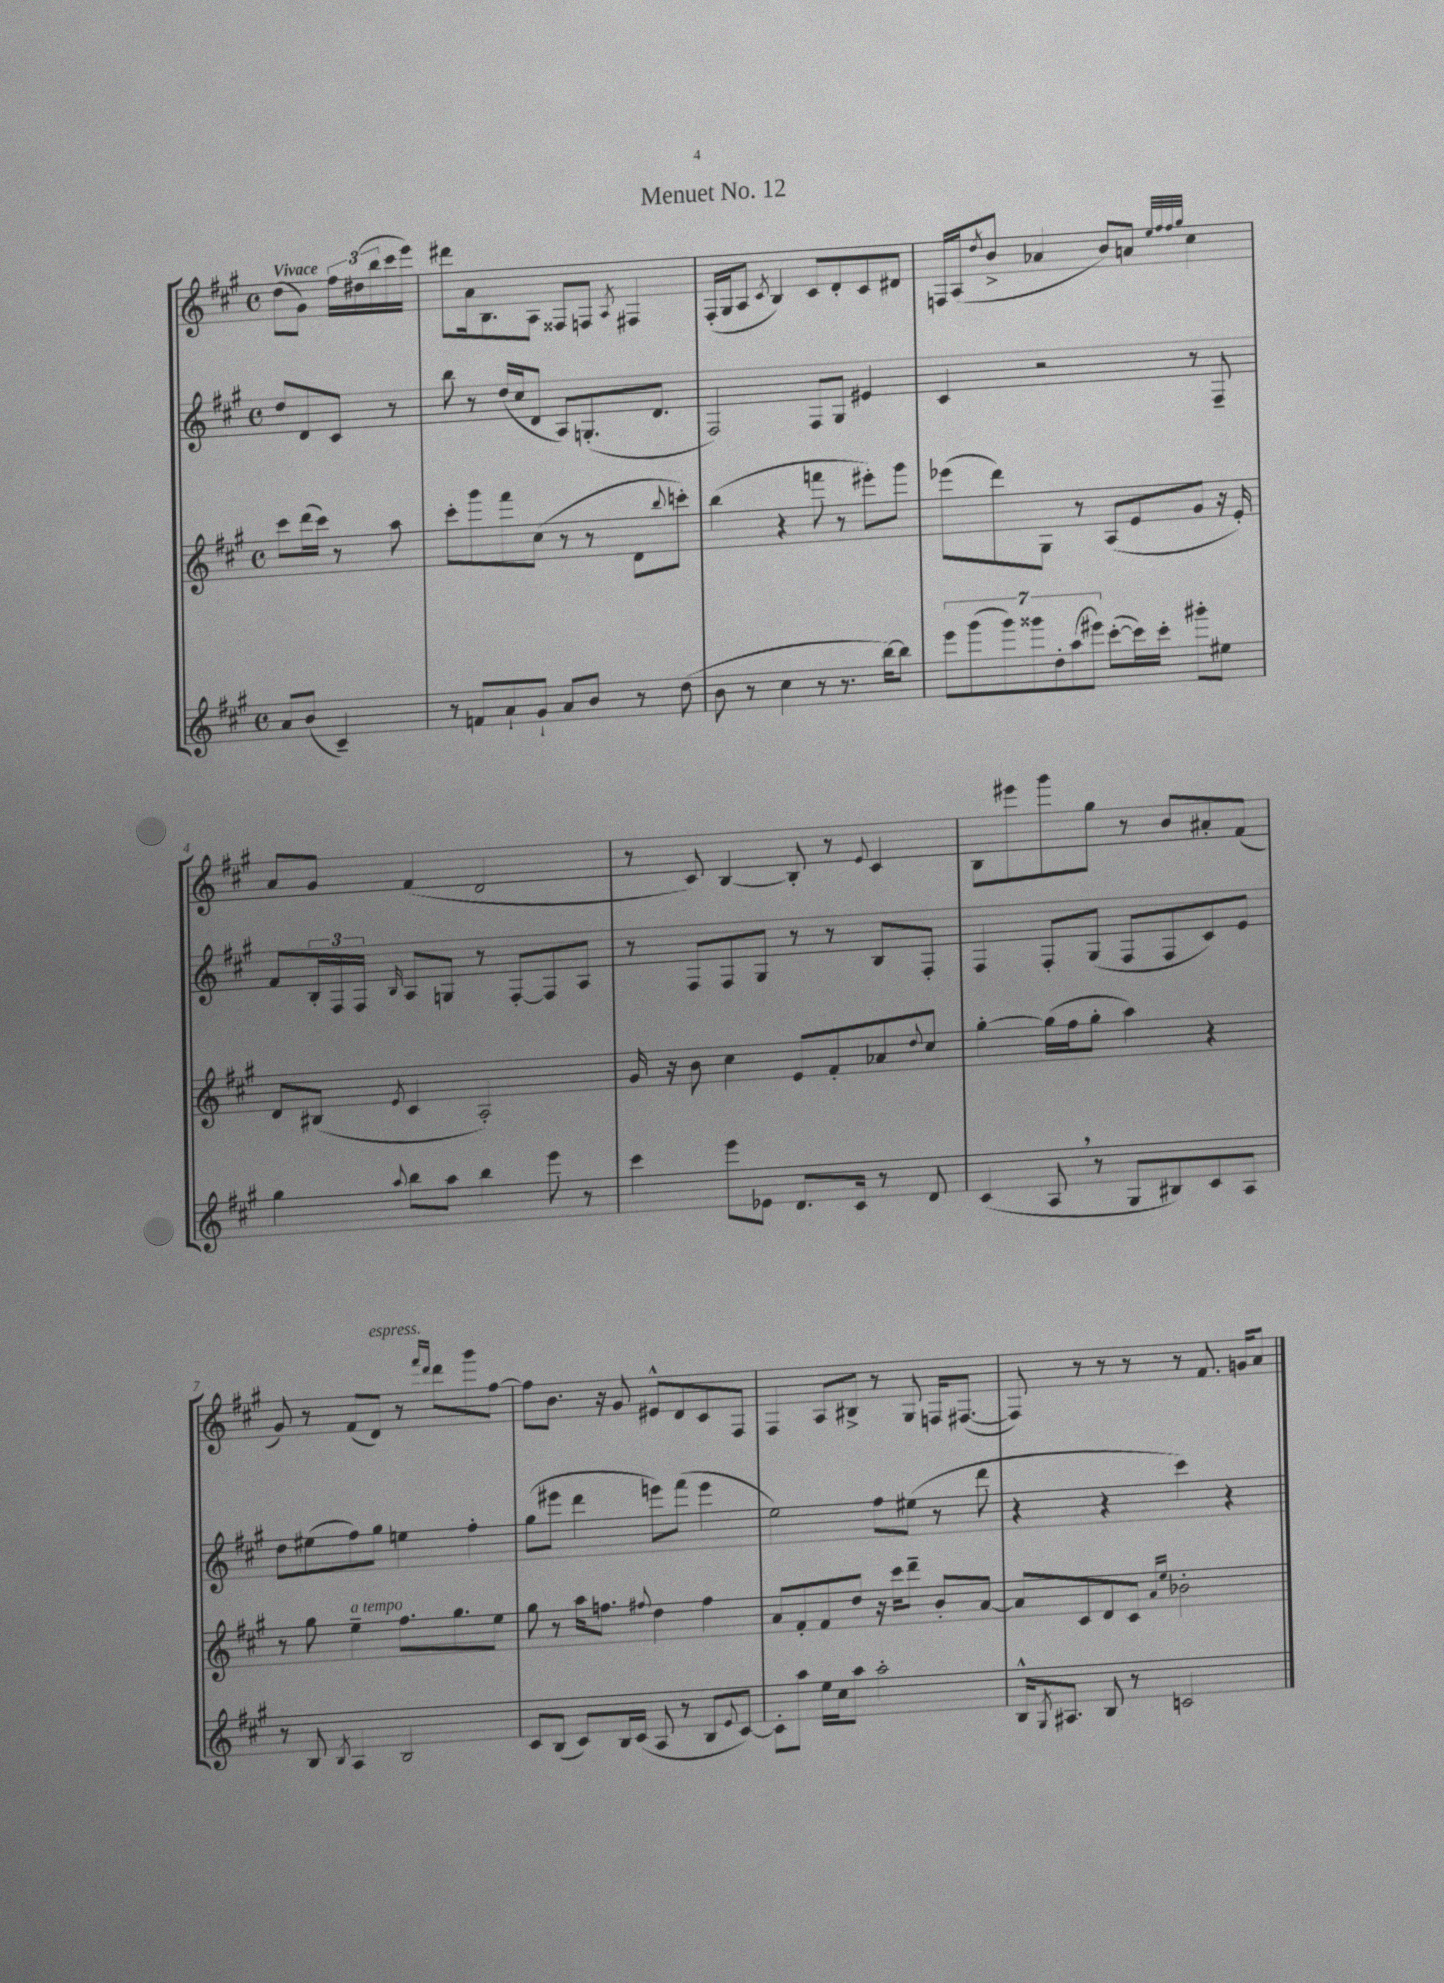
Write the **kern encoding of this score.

**kern	**kern	**kern	**kern
*part4	*part3	*part2	*part1
*staff4	*staff3	*staff2	*staff1
*clefG2	*clefG2	*clefG2	*clefG2
*k[f#c#g#]	*k[f#c#g#]	*k[f#c#g#]	*k[f#c#g#]
*M4/4	*M4/4	*M4/4	*M4/4
*met(c)	*met(c)	*met(c)	*met(c)
=	=	=	=
!	!	!	!LO:TX:a:B:t=Vivace
8a/L	8ccc#\L	8dd/L	(8dd\L
(8b/J	(16ddd\L	8d/	8g#\J)
.	16ccc#\JJ)	.	.
4c#~/)	8r	8c#/J	24ff#\LL
.	.	.	(24dd#X\
.	.	.	24bb\
.	8aa\	8r	16ccc#\
.	.	.	16eee\JJ)
=1	=1	=1	=1
8r	8ccc#'\L	8bb\	8ddd#X\L
8fn/L	8ggg#\	8r	16a\k
.	.	.	8.B\
8a`/	8fff#\	(16dd/LL	.
.	.	16cc#/J	.
8g#`/J	(8cc#\J	8d/J	8A\J
8a/L	8r	8A/L)	8F##X/L
8b/J	8r	(8.Gn'/	8Fn/J
.	.	.	8qA/
8r	8d\L	.	4F#X/
.	.	8.d/J	.
.	8qqbb/	.	.
(8dd\	8cccn'\J)	.	.
=2	=2	=2	=2
8b\	(4bb\	2F#/)	(16F#'/LL
.	.	.	16G#/J
8r	.	.	8A/J
.	.	.	8qc#/
4cc#\	4r	.	4B/)
8r	8fffn\	8F#/L	8c#/L
8.r	8r	8G#/J	8d'/
.	8eee#X'\L)	4e#X/	8c#/
[16bb\KL)	.	.	.
8bb\J]	8ggg#\J	.	8d#X/J
=3	=3	=3	=3
14eee\L	(8eee-X\L	4c#/	16Fn/LL
.	.	.	(16A/J
(14ggg#\	.	.	.
.	.	.	8qdd/
.	8ddd\)	.	8b^/J
14ggg#\)	.	.	.
14ggg##X\	.	.	.
.	8G#\J	2r	4a-X/
14dd'\	.	.	.
(14aa\	.	.	.
.	8r	.	.
14eee#X\J)	.	.	.
([8ccc#'\L	(8A/L	.	8b/L)
16ccc#\L])	8e/	.	8an/J
16ccc#'\JJ	.	.	.
.	.	.	32qqee/LLL
.	.	.	32qqff#/
.	.	.	32qqff#/
.	.	.	32qqgg#/JJJ
8ggg#X'\L	8g#/J	8r	4cc#\
8ee#X\J	16r	8F#~/	.
.	16e'/)	.	.
!!LO:LB:g=z
=4	=4	=4	=4
4gg#\	8d/L	8f#/L	8a/L
.	(8B#X/J	24B'/L	8g#/J
.	.	24F#/	.
.	.	24F#/JJ	.
8qqaa/	8qe/	16qqB/	.
8bb\L	4c#/	8A/L	(4f#/
8aa\J	.	8Gn/J	.
4bb\	2A'/)	8r	2d/
.	.	[8F#'/L	.
8eee\	.	8F#/]	.
8r	.	8A/J	.
=5	=5	=5	=5
4ccc#\	16g#/	8r	8r
.	16r	.	.
.	8b\	8F#/L	8c#/)
8eee\L	4cc#\	8F#/	[4B/
8e-X\J	.	8G#/J	.
8.d/L	8e/L	8r	8B'/]
.	8f#'/	8r	8r
16c#/Jk	.	.	.
.	.	.	8qqe/
8r	8a-X/	8B/L	4c#/
.	8qqdd/	.	.
8d/	8cc#/J	8F#'/J	.
=6	=6	=6	=6
(4c#/	[4gg#'\	4F#/	8B\L
.	.	.	8eee#X\
8A,/	(16gg#\LL]	8F#'/L	8ggg#\
.	16ff#\J	.	.
8r	8gg#'\J	(8G#/J	8gg#\J
8G#/L	4aa\)	8F#/L	8r
8B#X/)	.	8F#/	8b/L
8c#/	4r	8c#/)	8a#X'/
8A/J	.	8e/J	(8f#/J
!!LO:LB:g=z
=7	=7	=7	=7
8r	8r	8dd\L	8g#/)
8B/	8gg#\	(8ee#X\	8r
8qB/	.	.	.
!	!LO:TX:a:i:t=a tempo	!	!
4A/	4ee~\	8ff#\)	(8f#/L
!	!	!	!LO:TX:a:i:t=espress.
.	.	8gg#\J	8d/J)
2B/	8.ff#\L	4een\	8r
.	.	.	16qqfff#/LL
.	.	.	16qqddd/JJ
.	.	.	8ddd\L
.	8.gg#\	.	.
.	.	4ff#'\	8ggg#\
.	8ee\J	.	[8ff#\J
=8	=8	=8	=8
8c#/L	8gg#\	(8gg#\L	8ff#\L]
(8B/J	8r	8eee#X\J	8.b\J
8c#/L)	16aa\KL	4ddd\	.
.	8.ffn\J	.	16r
16B/L	.	.	8g#/
(16c#/JJ	.	.	.
.	8qqff#X/	.	.
8A/	4dd\	8eeen\L)	8e#X^^/L
8r	.	(8fff#\J	8d/
8B/L	4ff#\	4eee\	8c#/
8qqe/	.	.	.
[8c#/J)	.	.	8F#/J
=9	=9	=9	=9
8c#'\L]	8a/L	2ee\)	4F#/
8aa\J	8f#'/	.	.
16ee\LL	8f#/	.	8A/L
16cc#\J	.	.	.
8aa\J	8dd/J	.	8B#X^/J
2aa'\	16r	8ff#\L	8r
.	16ccc#\KL	.	.
.	8ddd~\J	(8ee#X\J	8G#/
.	8b'/L	8r	16Fn/KL
.	.	.	([8.F#X/J
.	[8a/J	8ddd\	.
=10	=10	=10	=10
16B^^/KL	8a/L]	4r	8F#/])
8qG#/	.	.	.
8.A#X/J	.	.	.
.	8c#/	.	8r
8B/	8d/	4r	8r
8r	8c#/J	.	8r
.	16qqa/LL	.	.
.	16qqee/JJ	.	.
2cn/	2b-X'\	4ccc#\)	8r
.	.	.	8.f#/
.	.	4r	.
.	.	.	16gn/KL
.	.	.	8a/J
==	==	==	==
*-	*-	*-	*-
